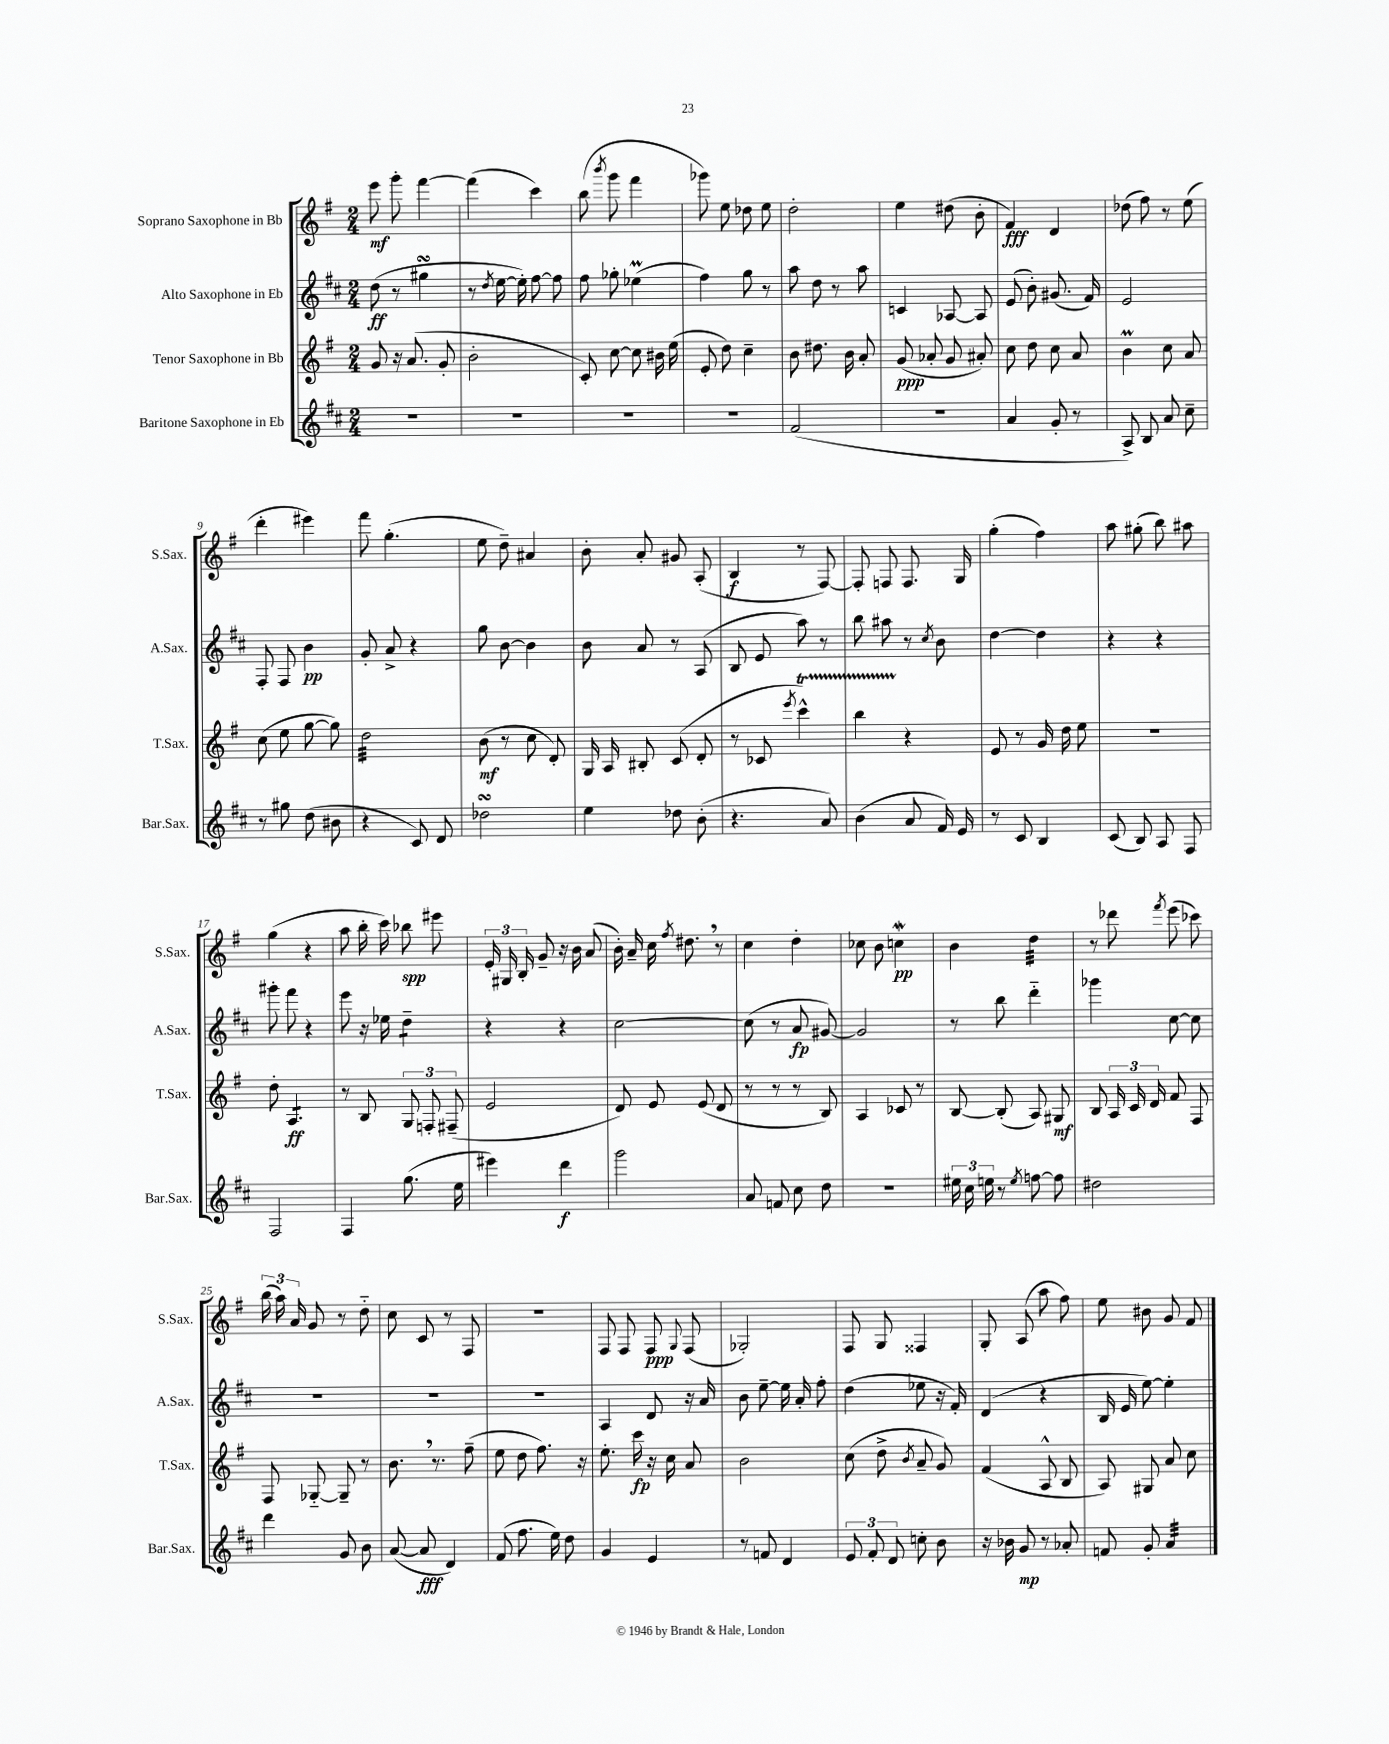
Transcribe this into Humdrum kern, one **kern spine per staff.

**kern	**kern	**kern	**kern
*staff4	*staff3	*staff2	*staff1
*clefG2	*clefG2	*clefG2	*clefG2
*k[f#c#]	*k[f#]	*k[f#c#]	*k[f#]
*M2/4	*M2/4	*M2/4	*M2/4
2r	8g	(8dd	8eee
.	16r	8r	8ggg'
.	(8.a	.	.
.	.	4gg#	[4fff#
.	8g'	.	.
=	=	=	=
2r	2b'	8r	(4fff#]
.	.	8qdd	.
.	.	[16ee	.
.	.	16ee'])	.
.	.	[8ff#	4ccc)
.	.	8ff#]	.
=	=	=	=
2r	8c')	8ff#	(8bb
.	.	.	8qbbb
.	[8cc	8gg-'	8ggg
.	8cc]	(4ee-	4fff#
.	16b#	.	.
.	(16ee	.	.
=	=	=	=
2r	8e'	4ff#)	8ggg-)
.	8dd)	.	8ee
.	4cc~	8gg	8dd-
.	.	8r	8ee
=	=	=	=
(2f#	8b	8aa	2dd'
.	8.dd#	8dd	.
.	.	8r	.
.	16b	.	.
.	8a'	8aa	.
=	=	=	=
2r	(8g	4c	4ee
.	8a-'	.	.
.	8g	[8A-	(8dd#
.	8a#')	8A-]	8b'
=	=	=	=
4a	8cc	(8e	4f#)
.	8dd	8b')	.
8g'	8cc	(8.g#	4d
8r	8a	.	.
.	.	16f#)	.
=	=	=	=
8A^)	4b	2e	(8dd-
8B	.	.	8ff#)
8a	8cc	.	8r
8cc#~	8a	.	(8ee
=	=	=	=
8r	(8cc	8F#'	4ddd'
8gg#	8ee	8F#	.
(8dd	[8gg	4b	4eee#)
8b#	8gg])	.	.
=	=	=	=
4r	2dd	8g'	8fff#
.	.	8a^	(4.gg'
8c#)	.	4r	.
8d	.	.	.
=	=	=	=
2dd-	(8b	8gg	8ee
.	8r	[8b	8dd~)
.	8cc	4b]	4a#
.	8d')	.	.
=	=	=	=
4ee	16G	8b	8b'
.	16A	.	.
.	8B#'	8a	8a'
8dd-	(8c	8r	8g#
(8b'	8d'	(8A	(8A'
=	=	=	=
4.r	8r	8B	4B
.	8c-	8e	.
.	8qeee	.	.
.	4ccc^^)	8aa)	8r
8a)	.	8r	[8F#)
=	=	=	=
(4b	4bb	8bb	8F#']
.	.	8aa#	8F
8a	4r	8r	8.F
.	.	8qcc#	.
16f#)	.	8b	.
16e	.	.	16G
=	=	=	=
8r	8e	[4dd	(4gg'
8c#	8r	.	.
4B	16g	4dd]	4ff#)
.	16dd	.	.
.	8ee	.	.
=	=	=	=
(8c#	2r	4r	8aa
8B)	.	.	(8gg#'
8A	.	4r	8bb)
8F#	.	.	8aa#
=	=	=	=
2F#	8dd'	8ggg#'	(4gg
.	4.A	8fff#	.
.	.	4r	4r
=	=	=	=
4F#	8r	8eee	8aa
.	8B	16r	16bb'
.	.	16ee-	16ccc)
(8.gg	12G	4dd~	8bb-
.	12F'	.	.
.	.	.	8eee#
.	(12F#~	.	.
16ee	.	.	.
=	=	=	=
4eee#)	2e	4r	24e'
.	.	.	24G#
.	.	.	24B'
.	.	.	8g~
4ddd	.	4r	16r
.	.	.	16b
.	.	.	(8a
=	=	=	=
2ggg	8d)	[2cc#	16b')
.	.	.	16a~
.	8e	.	16cc
.	.	.	8qff#
.	.	.	8.dd#
.	(8e	.	.
.	8d	.	8r
=	=	=	=
8a	8r	(8cc#]	4cc
8f	8r	8r	.
8cc#	8r	8a	4dd'
8dd	8B)	[8g#)	.
=	=	=	=
2r	4A	2g#]	8cc-
.	.	.	8b
.	8c-	.	4cc
.	8r	.	.
=	=	=	=
24ee#	[8B	8r	4b
24cc#	.	.	.
24ee	.	.	.
8r	(8B']	8bb	.
8qee	.	.	.
[8ff	8A)	4ddd'~	4dd
8ff]	8G#	.	.
=	=	=	=
2dd#	8B	4ggg-	8r
.	24A	.	8ddd-
.	24c	.	.
.	24d	.	.
.	.	.	8qfff#
.	8f#	[8cc#	(8eee
.	8F#	8cc#]	8ccc-)
=	=	=	=
4ddd	8F#	2r	(24bb
.	.	.	24aa)
.	.	.	24a
.	[8G-'~	.	8g
8g	8G-~]	.	8r
8b	8r	.	8dd'~
=	=	=	=
([8a	8.b	2r	8cc
8a]	.	.	8c
.	8.r	.	.
4d)	.	.	8r
.	(8ff#~	.	8F#
=	=	=	=
(8f#	8ee	2r	2r
8.ff#	8dd	.	.
.	8.ff#)	.	.
16ee)	.	.	.
8dd	.	.	.
.	16r	.	.
=	=	=	=
4g	8.ee'	4A	8F#
.	.	.	8F#
.	16ccc	.	.
4e	16r	8d	8F#
.	16cc	.	.
.	.	.	8qqG
.	8a	16r	(8F#
.	.	16a	.
=	=	=	=
8r	2b	8b	2G-')
8f	.	[8ee~	.
4d	.	16ee]	.
.	.	16a'	.
.	.	8ff#'	.
=	=	=	=
12e	(8cc	(4dd	8F#
12f#'	.	.	.
.	8dd^	.	8G
12d	.	.	.
.	8qb	.	.
8cc'	8a~	8ee-	4F##
8b	8g)	16r	.
.	.	16f#')	.
=	=	=	=
16r	(4f#	(4d	8G'
16b-	.	.	.
8g	.	.	(8A
8r	8A^^	4r	8aa
8a-'	8B	.	8ff#)
=	=	=	=
8f	8A)	16B	8ee
.	.	16e	.
8g'	8G#	[8ee)	8b#
4a	8a	4ee']	8g
.	8cc	.	8f#
==	==	==	==
*-	*-	*-	*-
